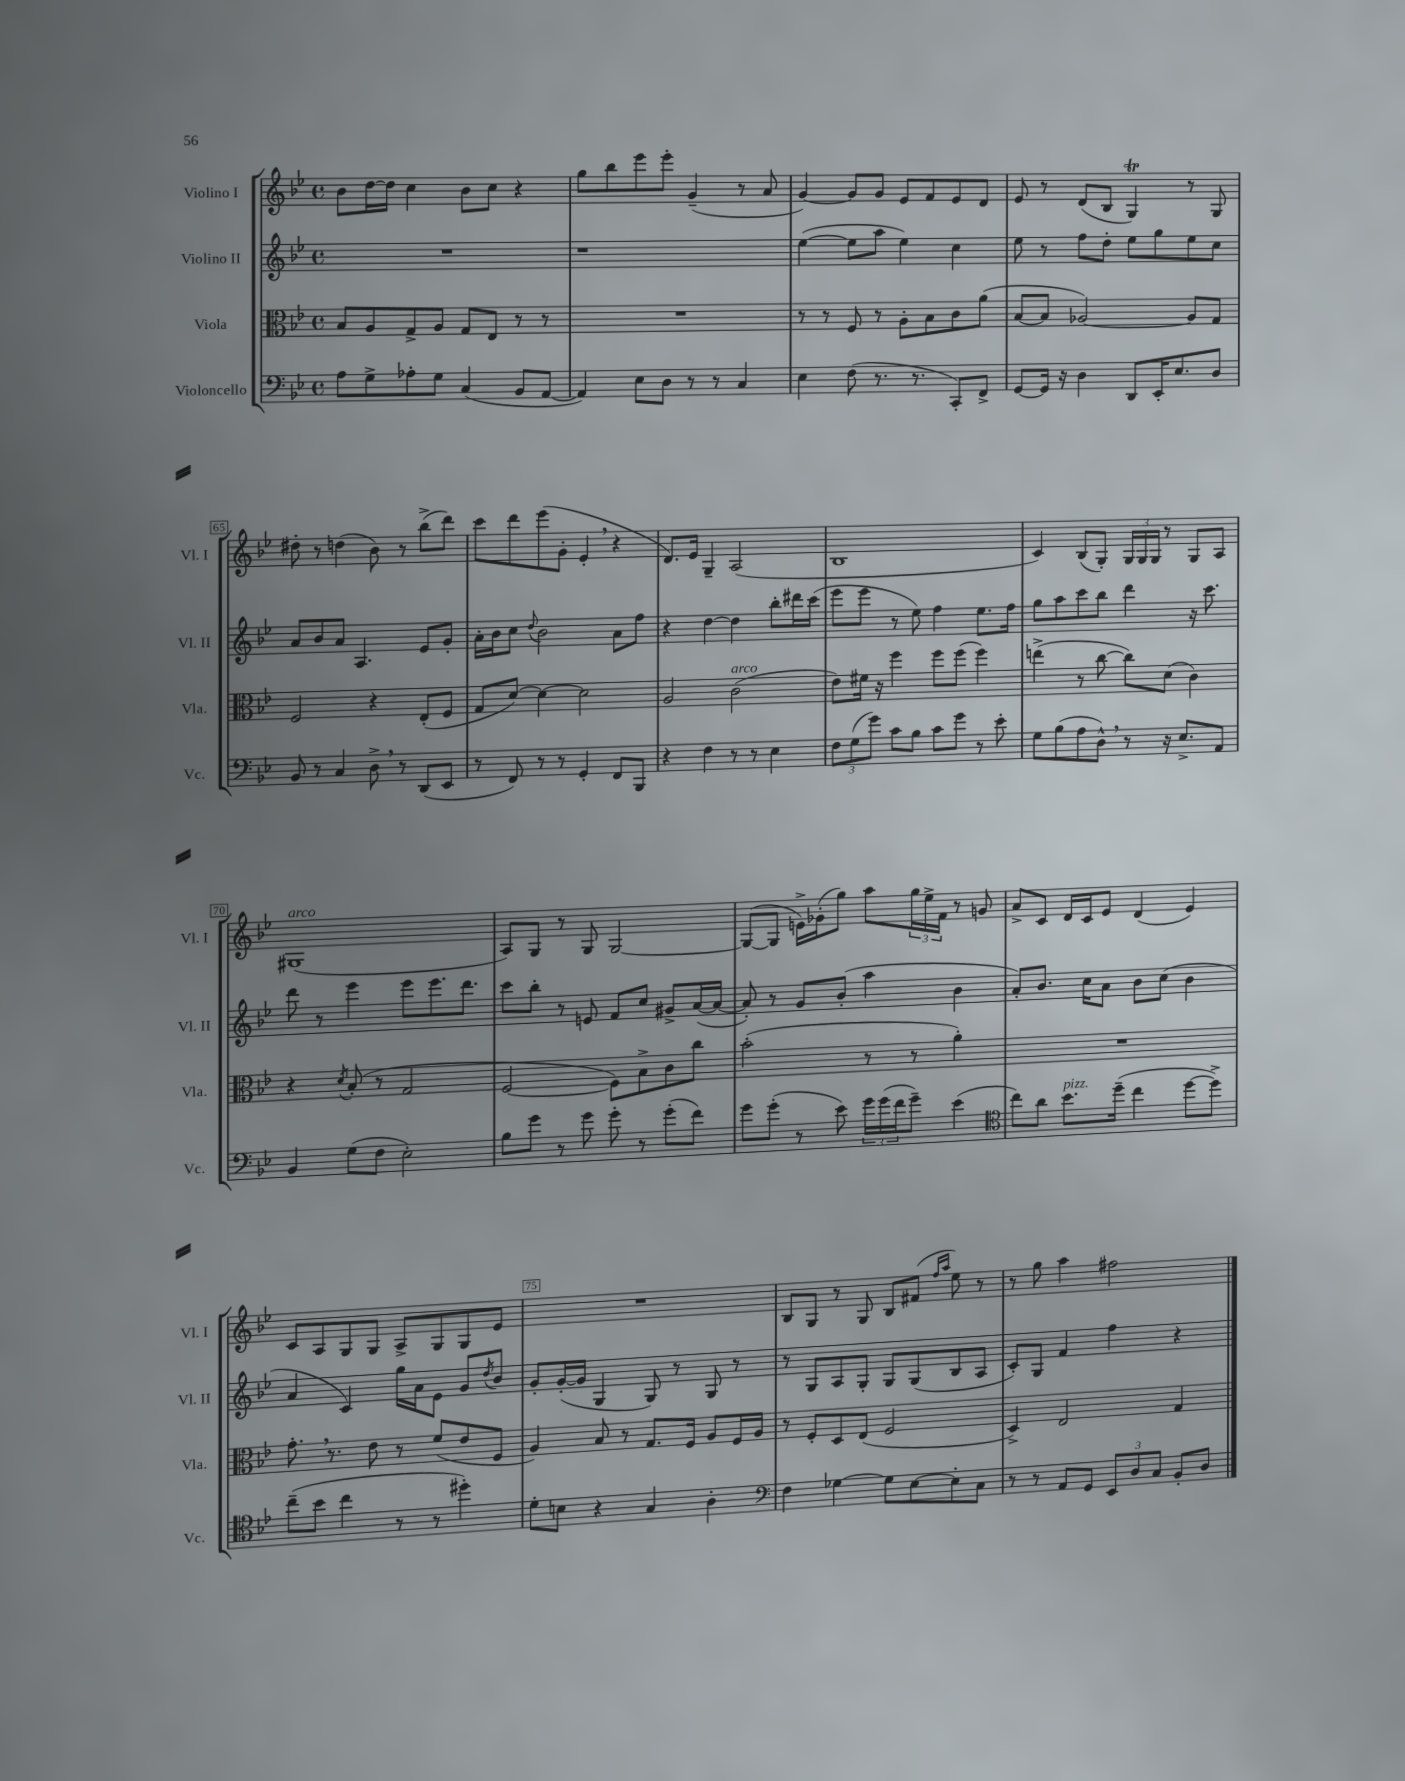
<<
\new StaffGroup <<
\new Staff = "s0" \with { instrumentName = "Violino I" shortInstrumentName = "Vl. I" } {
    \clef treble \key bes \major \defaultTimeSignature \time 4/4
    bes'8 d''16~ d''16 c''4 bes'8 c''8 r4 |
    g''8 bes''8 ees'''8 ees'''8-. g'4--( r8 a'8 |
    g'4~) g'8 g'8 ees'8 f'8 ees'8 d'8 |
    ees'8 r8 d'8( bes8 g4\trill) r8 g8 |
    dis''8-. r8 d''4( bes'8) r8 bes''8->( d'''8) |
    c'''8 d'''8 ees'''8( g'8-. ees'4-. \breathe r4 |
    d'8.) ees'16 g4-- a2( |
    bes1 |
    c'4) bes8( g8-.) \tuplet 3/2 { g16 g16 g16 } r8 g8 a8 |
    gis1^\markup { \italic "arco" }( |
    a8) g8 r8 g8 g2~ |
    g8~( g8 e'16->) ges'16-.( g''8) a''8 \tuplet 3/2 { g''16 ees''16-> f'16 } r8 g'8 |
    a'8-> c'8 d'16 c'16 ees'8 d'4( ees'4) |
    c'8 a8 g8 g8 a8-> g8 g8 ees'8 |
    R1 |
    bes8 g8 r8 g8 bes8 fis'8( \grace { f''16 a''16 } ees''8) r8 |
    r8 g''8 a''4 fis''2 \bar "|." |
}
\new Staff = "s1" \with { instrumentName = "Violino II" shortInstrumentName = "Vl. II" } {
    \clef treble \key bes \major \defaultTimeSignature \time 4/4
    R1 |
    r1 |
    ees''4~( ees''8 a''8 ees''4) c''4 |
    ees''8 r8 f''8 d''8-. ees''8 g''8 ees''8 c''8 |
    a'8 bes'8 a'8 a4. ees'8 g'8-. |
    a'16-. bes'16 c''8 \appoggiatura { d''8 } bes'2 a'8 f''8 |
    r4 d''4~ d''4 bes''8-. dis'''16 c'''16( |
    ees'''8 ees'''8 r8 ees''8) f''4 ees''8. f''16 |
    g''8 a''8 c'''8 bes''8 d'''4 r16 c'''8. |
    d'''8 r8 ees'''4 ees'''8 ees'''8. d'''8. |
    c'''8 bes''8-. r8 e'8 f'8 c''8 gis'8-> a'16~( a'16~ |
    a'8-.) r8 g'8 bes'8-.( a''4 bes'4 |
    a'8-.) bes'8. c''16 a'8 bes'8 c''8( bes'4 |
    a'4 c'4) g''16 a'16 ees'8 g'8 \acciaccatura { d''8 } bes'8 |
    g'8-. g'16~-.( g'16 g4 g8) r8 g8 r8 |
    r8 g8 a8 g8-. g8 g8( bes8 a8 |
    c'8-.) g8 f'4 f''4 r4 \bar "|." |
}
\new Staff = "s2" \with { instrumentName = "Viola" shortInstrumentName = "Vla." } {
    \clef alto \key bes \major \defaultTimeSignature \time 4/4
    bes8 a8 g8-> a8 g8 ees8 r8 r8 |
    R1 |
    r8 r8 f8 r8 a8-. bes8 c'8 a'8( |
    bes8~ bes8 aes2~) aes8 g8 |
    f2 r4 ees8-.( f8 |
    g8 d'8~) d'4~ d'2 |
    a2 c'2^\markup { \italic "arco" }( |
    ees'8) fis'16 r16 f''4 f''8 f''8( f''4) |
    e''4->( r8 c''8~ c''8) d'8( c'4) |
    r4 \acciaccatura { d'8 } bes8-.( r8 g2 |
    f2~ f8) bes8-> c'8 c''8 |
    bes'2-.( r8 r8 a'4-.) |
    R1 |
    g'8.-. \breathe r8. ees'8 r8 f'8( ees'8 f8 |
    a4) bes8 r8 g8. f16 a8 f16 a16 |
    r8 f8-. d8 ees8( f2 |
    d4->) ees2 g4 \bar "|." |
}
\new Staff = "s3" \with { instrumentName = "Violoncello" shortInstrumentName = "Vc." } {
    \clef bass \key bes \major \defaultTimeSignature \time 4/4
    a8 g8-> aes8-. g8 c4( bes,8 a,8~ |
    a,4) ees8 d8 r8 r8 c4 |
    ees4 f8( r8. r8. c,8-.) f,8-> |
    g,8~ g,16 r16 d4 d,8 ees,16-. ees8. d8 |
    bes,8 r8 c4 d8-> \breathe r8 d,8( ees,8 |
    r8 f,8) r8 r8 g,4-. f,8 bes,,8 |
    r4 f4 r8 r8 ees4 |
    \tuplet 3/2 { f8 g8( g'8) } c'8 bes8 c'8 g'8 r8 ees'8-. |
    g8 bes8( a8 d8-^) \breathe r8 r16 ees8.-> a,8 |
    bes,4 g8( f8 ees2-.) |
    bes8 g'8 r8 g'8 g'8-. r8 g'8-.( f'8) |
    g'8 g'8-.( r8 ees'8) \tuplet 3/2 { g'16 g'16( f'16 } g'8--) ees'4( |
    \clef tenor c''8) a'8 bes'8.^\markup { \italic "pizz." } d''16--( c''4 d''8~ d''8->) |
    c''8--( bes'8 c''4 r8 r8 dis''4-.) |
    d'8-. b8 r4 g4 a4-. |
    \clef bass f4 ges4~ ges8 ees8~ ees8-. c8 |
    r8 r8 a,8 g,8 \tuplet 3/2 { ees,8 d8 c8 } bes,8-. d8 \bar "|." |
}
>>
>>
\layout { \context { \Score currentBarNumber = #61 \override BarNumber.break-visibility = ##(#f #t #t) barNumberVisibility = #(every-nth-bar-number-visible 5) \override BarNumber.stencil = #(make-stencil-boxer 0.1 0.3 ly:text-interface::print) } }
